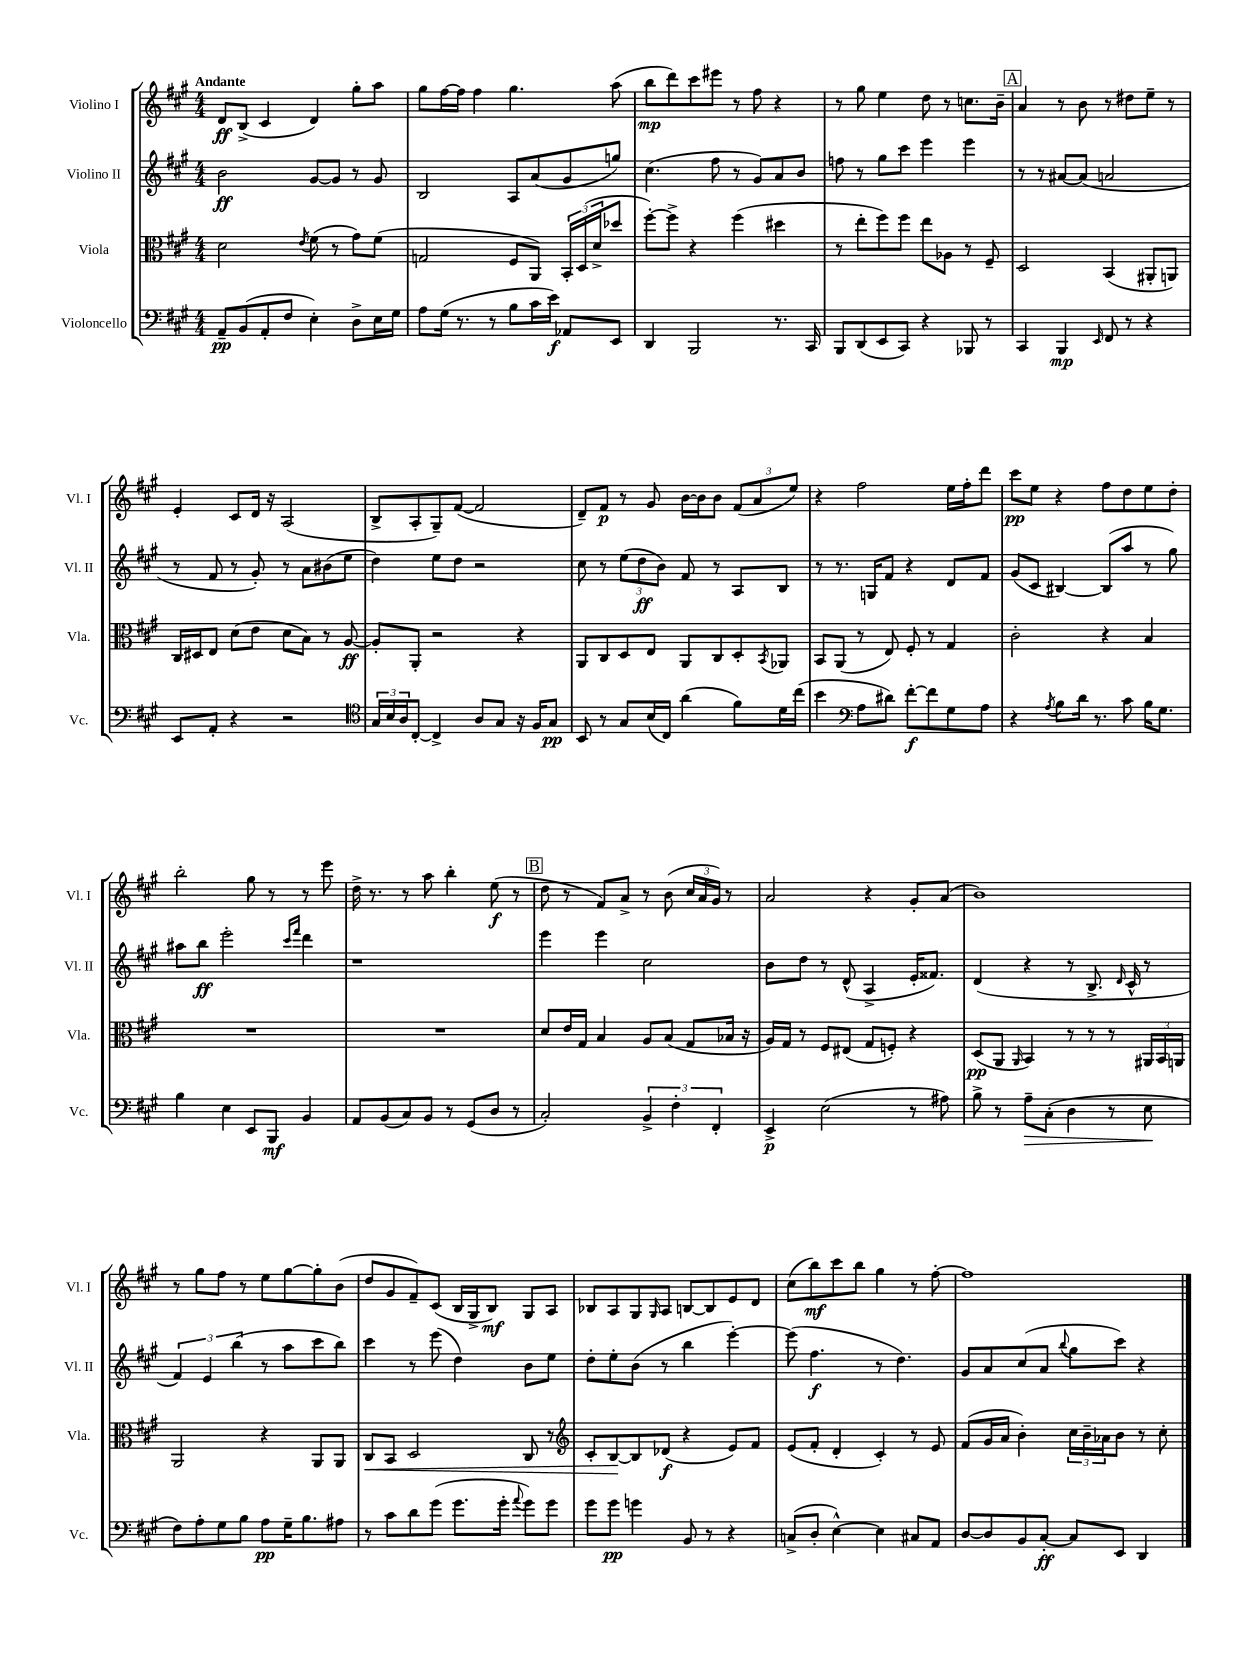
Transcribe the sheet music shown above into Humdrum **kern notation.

**kern	**dynam	**kern	**dynam	**kern	**dynam	**kern	**dynam
*part4	*part4	*part3	*part3	*part2	*part2	*part1	*part1
*staff4	*staff4	*staff3	*staff3	*staff2	*staff2	*staff1	*staff1
*I"Violoncello	*	*I"Viola	*	*I"Violino II	*	*I"Violino I	*
*I'Vc.	*	*I'Vla.	*	*I'Vl. II	*	*I'Vl. I	*
*clefF4	*	*clefC3	*	*clefG2	*	*clefG2	*
*k[f#c#g#]	*	*k[f#c#g#]	*	*k[f#c#g#]	*	*k[f#c#g#]	*
*M4/4	*	*M4/4	*	*M4/4	*	*M4/4	*
=1	=1	=1	=1	=1	=1	=1	=1
!	!	!	!	!	!	!LO:TX:a:B:t=Andante	!
8AA~/L	pp	2d\	.	2b\	ff	8d/L	ff
(8BB/	.	.	.	.	.	(8B^/J	.
8AA'/	.	.	.	.	.	4c#/	.
8F#/J	.	.	.	.	.	.	.
.	.	8qe/	.	.	.	.	.
4E'\)	.	(8f#\	.	[8g#/L	.	4d/)	.
.	.	8r	.	8g#/J]	.	.	.
8D^\L	.	8g#\L)	.	8r	.	8gg#'\L	.
16E\L	.	(8f#\J	.	8g#/	.	8aa\J	.
16G#\JJ	.	.	.	.	.	.	.
=2	=2	=2	=2	=2	=2	=2	=2
8A\L	.	2Gn/	.	2B/	.	8gg#\L	.
(16G#\Jk	.	.	.	.	.	[16ff#\L	.
8.r	.	.	.	.	.	16ff#\JJ]	.
.	.	.	.	.	.	4ff#\	.
8r	.	.	.	.	.	.	.
8B\L	.	8F#/L	.	8A/L	.	4.gg#\	.
16c#\L	.	8AA/J)	.	(8a/	.	.	.
16e\JJ)	f	.	.	.	.	.	.
8AA-X/L	.	24BB'/LL	.	8g#/	.	.	.
.	.	(24D/	.	.	.	.	.
.	.	24d^/J	.	.	.	.	.
8EE/J	.	8dd-X/J	.	8ggn/J)	.	(8aa\	.
=3	=3	=3	=3	=3	=3	=3	=3
4DD/	.	[8ff#'\L)	.	(4.cc#\	.	8bb\L	mp
.	.	8ff#^\J]	.	.	.	8ddd\)	.
2BBB/	.	4r	.	.	.	8ccc#\	.
.	.	.	.	8ff#\	.	8eee#X\J	.
.	.	(4ff#\	.	8r	.	8r	.
.	.	.	.	8g#/L)	.	8ff#\	.
8.r	.	4dd#X\	.	8a/	.	4r	.
.	.	.	.	8b/J	.	.	.
16CC#/	.	.	.	.	.	.	.
=4	=4	=4	=4	=4	=4	=4	=4
8BBB/L	.	8r	.	8ffn\	.	8r	.
(8DD/	.	8ee'\L	.	8r	.	8gg#\	.
8EE/	.	8ff#\)	.	8gg#\L	.	4ee\	.
8CC#/J)	.	8ff#\J	.	8ccc#\J	.	.	.
4r	.	8ee\L	.	4eee\	.	8dd\	.
.	.	8A-X\J	.	.	.	8r	.
8BBB-X/	.	8r	.	4eee\	.	8.ccn\L	.
8r	.	8F#~/	.	.	.	.	.
.	.	.	.	.	.	16b~\Jk	.
!!LO:REH:place=s1:t=A
=5	=5	=5	=5	=5	=5	=5	=5
4CC#/	.	2D/	.	8r	.	4a/	.
.	.	.	.	8r	.	.	.
4BBB/	mp	.	.	[8a#X/L	.	8r	.
.	.	.	.	(8a#/J]	.	8b\	.
16qqEE/	.	.	.	.	.	.	.
8FF#/	.	(4BB/	.	2an/	.	8r	.
8r	.	.	.	.	.	8dd#X\L	.
4r	.	8AA#X'/L	.	.	.	8ee~\J	.
.	.	8AAn/J)	.	.	.	8r	.
!!LO:LB:g=z
=6	=6	=6	=6	=6	=6	=6	=6
8EE/L	.	16C#/LL	.	8r	.	4e'/	.
.	.	16D#X/J	.	.	.	.	.
8AA'/J	.	8E/J	.	8f#/	.	.	.
4r	.	(8d\L	.	8r	.	8c#/L	.
.	.	8e\J	.	8g#'/)	.	16d/Jk	.
.	.	.	.	.	.	16r	.
2r	.	8d\L	.	8r	.	(2A/	.
.	.	8B\J)	.	8a\L	.	.	.
.	.	8r	.	(8b#X\	.	.	.
.	.	[8A/	ff	8ee\J	.	.	.
=7	=7	=7	=7	=7	=7	=7	=7
*clefC4	*	*	*	*	*	*	*
24G#/LL	.	8A'/L]	.	4dd\)	.	8B^/L	.
24B/	.	.	.	.	.	.	.
24A/J	.	.	.	.	.	.	.
[8C#'/J	.	8AA'/J	.	.	.	8A'/	.
4C#^/]	.	2r	.	8ee\L	.	8G#~/)	.
.	.	.	.	8dd\J	.	([8f#/J	.
8A/L	.	.	.	2r	.	2f#/]	.
8G#/J	.	.	.	.	.	.	.
16r	.	4r	.	.	.	.	.
16F#/KL	.	.	.	.	.	.	.
8G#/J	pp	.	.	.	.	.	.
=8	=8	=8	=8	=8	=8	=8	=8
8BB/	.	8AA/L	.	8cc#\	.	8d~/L)	.
8r	.	8C#/	.	8r	.	8f#/J	p
8G#/L	.	8D/	.	(12ee\L	.	8r	.
.	.	.	.	12dd\	ff	.	.
(16B/L	.	8E/J	.	.	.	8g#/	.
.	.	.	.	12b\J)	.	.	.
16C#/JJ)	.	.	.	.	.	.	.
(4a\	.	8AA/L	.	8f#/	.	[16b\LL	.
.	.	.	.	.	.	16b\J]	.
.	.	8C#/	.	8r	.	8b\J	.
8f#\L)	.	8D'/	.	8A/L	.	(12f#/L	.
.	.	.	.	.	.	12a/	.
.	.	8qBB/	.	.	.	.	.
16d\L	.	8AA-X/J	.	8B/J	.	.	.
.	.	.	.	.	.	12ee/J)	.
(16cc#\JJ	.	.	.	.	.	.	.
=9	=9	=9	=9	=9	=9	=9	=9
4b\	.	8BB/L	.	8r	.	4r	.
.	.	(8AA/J	.	8.r	.	.	.
*clefF4	*	*	*	*	*	*	*
8A\L	.	8r	.	.	.	2ff#\	.
.	.	.	.	16Gn/KL	.	.	.
8d#X\J)	.	8E/)	.	8f#/J	.	.	.
[8f#'\L	f	8F#'/	.	4r	.	.	.
8f#\]	.	8r	.	.	.	.	.
8G#\	.	4G#/	.	8d/L	.	16ee\LL	.
.	.	.	.	.	.	16ff#'\J	.
8A\J	.	.	.	8f#/J	.	8ddd\J	.
=10	=10	=10	=10	=10	=10	=10	=10
4r	.	2c#'\	.	(8g#/L	.	8ccc#\L	pp
.	.	.	.	8c#/J	.	8ee\J	.
8qA/	.	.	.	.	.	.	.
8B\L	.	.	.	[4B#X/)	.	4r	.
16d\Jk	.	.	.	.	.	.	.
8.r	.	.	.	.	.	.	.
.	.	4r	.	(8B#/L]	.	8ff#\L	.
8c#\	.	.	.	8aa/J	.	8dd\	.
16B\KL	.	4B/	.	8r	.	8ee\	.
8.G#\J	.	.	.	.	.	.	.
.	.	.	.	8gg#\)	.	8dd'\J	.
!!LO:LB:g=z
=11	=11	=11	=11	=11	=11	=11	=11
4B\	.	1r	.	8aa#X\L	.	2bb'\	.
.	.	.	.	8bb\J	ff	.	.
4E\	.	.	.	2eee'\	.	.	.
8EE/L	.	.	.	.	.	8gg#\	.
8BBB/J	mf	.	.	.	.	8r	.
.	.	.	.	16qqccc#/LL	.	.	.
.	.	.	.	16qqfff#/JJ	.	.	.
4BB/	.	.	.	4ddd\	.	8r	.
.	.	.	.	.	.	8eee\	.
=12	=12	=12	=12	=12	=12	=12	=12
8AA/L	.	1r	.	1r	.	16dd^\	.
.	.	.	.	.	.	8.r	.
(8BB/	.	.	.	.	.	.	.
8C#/)	.	.	.	.	.	8r	.
8BB/J	.	.	.	.	.	8aa\	.
8r	.	.	.	.	.	4bb'\	.
(8GG#/L	.	.	.	.	.	.	.
8D/J	.	.	.	.	.	(8ee\	f
8r	.	.	.	.	.	8r	.
!!LO:REH:place=s1:t=B
=13	=13	=13	=13	=13	=13	=13	=13
2C#'/)	.	8d/L	.	4eee\	.	8dd\	.
.	.	16e/L	.	.	.	8r	.
.	.	16G#/JJ	.	.	.	.	.
.	.	4B/	.	4eee\	.	8f#/L)	.
.	.	.	.	.	.	8a^/J	.
6BB^/	.	8A/L	.	2cc#\	.	8r	.
.	.	(8B/J	.	.	.	(8b\	.
6F#'\	.	.	.	.	.	.	.
.	.	8G#/L	.	.	.	24cc#/LL	.
.	.	.	.	.	.	24a/	.
6FF#'/	.	.	.	.	.	24g#/JJ)	.
.	.	16B-X/Jk	.	.	.	8r	.
.	.	16r	.	.	.	.	.
=14	=14	=14	=14	=14	=14	=14	=14
4EE^/	p	16A/LL)	.	8b\L	.	2a/	.
.	.	16G#/JJ	.	.	.	.	.
.	.	8r	.	8dd\J	.	.	.
(2E\	.	8F#/L	.	8r	.	.	.
.	.	(8E#X/J	.	(8d^^/	.	.	.
.	.	8G#/L	.	4A^/	.	4r	.
.	.	8Fn'/J)	.	.	.	.	.
8r	.	4r	.	16e'/KL	.	8g#'/L	.
.	.	.	.	8.f##X/J)	.	.	.
8A#X\)	.	.	.	.	.	(8a/J	.
=15	=15	=15	=15	=15	=15	=15	=15
8B^\	.	(8D/L	pp	(4d/	.	1b)	.
8r	.	8AA/J	.	.	.	.	.
.	.	16qqAA/	.	.	.	.	.
!	!LO:HP:b	!	!	!	!	!	!
8A~\L	>	4BB/)	.	4r	.	.	.
(8C#'\J	.	.	.	.	.	.	.
4D\	.	8r	.	8r	.	.	.
.	.	8r	.	8.B^/	.	.	.
8r	.	8r	.	.	.	.	.
.	.	.	.	16qqd/	.	.	.
.	.	.	.	16c#^^/	.	.	.
8E\	.	24AA#X/LL	.	8r	.	.	.
.	.	24BB/	.	.	.	.	.
.	.	24AAn/JJ	.	.	.	.	.
.	]	.	.	.	.	.	.
!!LO:LB:g=z
=16	=16	=16	=16	=16	=16	=16	=16
8F#\L)	.	2AA/	.	6f#/)	.	8r	.
8A'\	.	.	.	.	.	8gg#\L	.
.	.	.	.	6e/	.	.	.
8G#\	.	.	.	.	.	8ff#\J	.
.	.	.	.	(6bb\	.	.	.
8B\J	.	.	.	.	.	8r	.
8A\L	pp	4r	.	8r	.	8ee\L	.
16G#~\K	.	.	.	8aa\L	.	[8gg#\	.
8.B\	.	.	.	.	.	.	.
.	.	8AA/L	.	8ccc#\	.	8gg#'\]	.
8A#X\J	.	8AA/J	.	8bb\J)	.	(8b\J	.
=17	=17	=17	=17	=17	=17	=17	=17
!	!	!	!LO:HP:b	!	!	!	!
8r	.	8C#/L	<	4ccc#\	.	8dd/L	.
8c#\L	.	8BB/J	.	.	.	8g#/	.
8d\	.	2D/	.	8r	.	8f#~/)	.
(8g#\J	.	.	.	(8eee\	.	(8c#/J	.
8.g#\L	.	.	.	4dd\)	.	16B/LL	.
.	.	.	.	.	.	16G#^/J	.
.	.	.	.	.	.	8B/J)	mf
16g#'\Jk	.	.	.	.	.	.	.
8qqa/	.	.	.	.	.	.	.
8g#\L)	.	8C#/	.	8b\L	.	8G#/L	.
8g#\J	.	8r	.	8ee\J	.	8A/J	.
=18	=18	=18	=18	=18	=18	=18	=18
*	*	*clefG2	*	*	*	*	*
8g#\L	.	8c#'/L	.	8dd'\L	.	8B-X/L	.
8g#\J	pp	[8B/	.	8ee'\	.	8A/	.
4gn\	.	8B/]	[	(8b\J	.	8G#/	.
.	.	.	.	.	.	16qqG#/	.
.	.	(8d-X/J	f	8r	.	8A/J	.
8BB/	.	4r	.	4bb\	.	[8Bn/L	.
8r	.	.	.	.	.	8B/]	.
4r	.	8e/L)	.	[4eee'\)	.	8e/	.
.	.	8f#/J	.	.	.	8d/J	.
=19	=19	=19	=19	=19	=19	=19	=19
(8Cn^/L	.	(8e/L	.	(8eee\]	.	(8cc#\L	.
8D'/J	.	8f#'/J	.	4.ff#\	f	8bb\)	mf
[4E^^\)	.	4d'/	.	.	.	8ccc#\	.
.	.	.	.	.	.	8bb\J	.
4E\]	.	4c#'/)	.	8r	.	4gg#\	.
.	.	.	.	4.dd\)	.	.	.
8C#X/L	.	8r	.	.	.	8r	.
8AA/J	.	8e/	.	.	.	[8ff#'\	.
=20	=20	=20	=20	=20	=20	=20	=20
[8D/L	.	(8f#/L	.	8g#/L	.	1ff#]	.
8D/]	.	16g#/L	.	8a/	.	.	.
.	.	16a/JJ	.	.	.	.	.
8BB/	.	4b'\)	.	(8cc#/	.	.	.
[8C#'/J	ff	.	.	8a/J	.	.	.
.	.	.	.	8qqbb/	.	.	.
8C#/L]	.	24cc#\LL	.	8gg#\L	.	.	.
.	.	24b~\	.	.	.	.	.
.	.	24a-X\J	.	.	.	.	.
8EE/J	.	8b\J	.	8ccc#\J)	.	.	.
4DD/	.	8r	.	4r	.	.	.
.	.	8cc#'\	.	.	.	.	.
==	==	==	==	==	==	==	==
*-	*-	*-	*-	*-	*-	*-	*-
